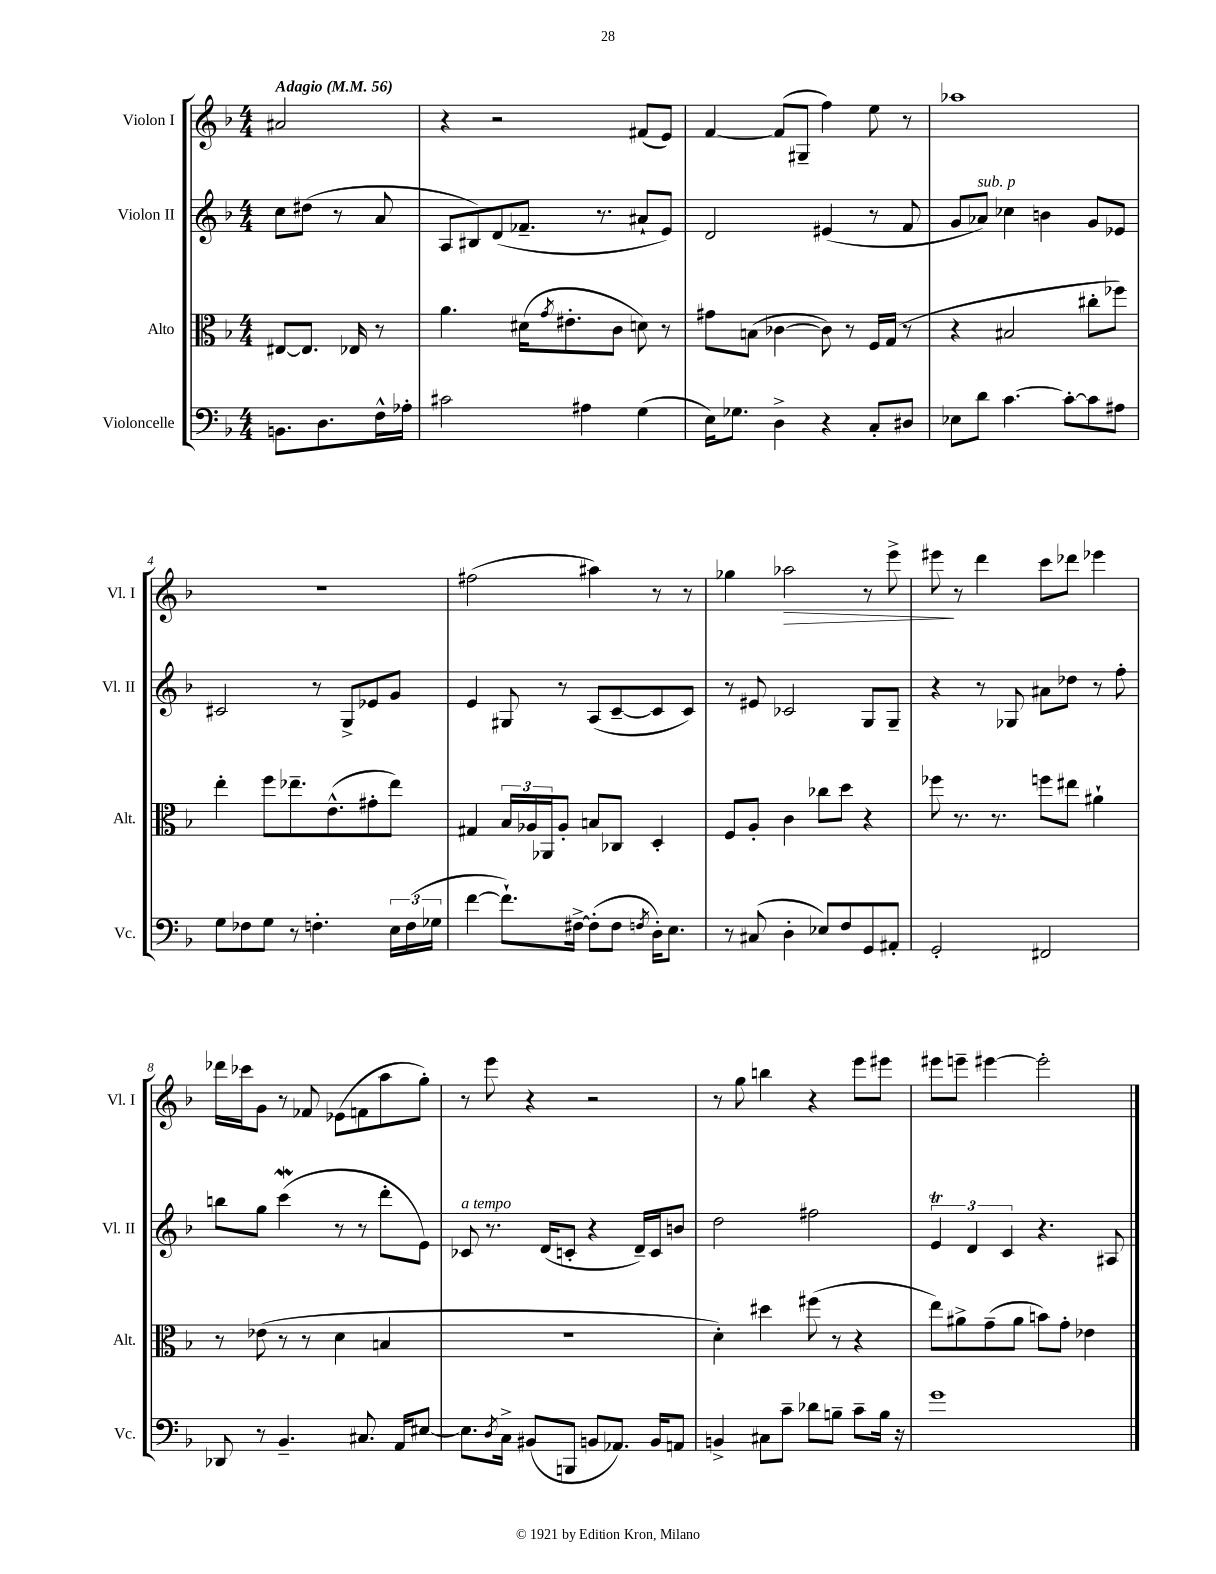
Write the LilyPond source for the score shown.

<<
\new StaffGroup <<
\new Staff = "s0" \with { instrumentName = "Violon I" shortInstrumentName = "Vl. I" } {
    \clef treble \key f \major \numericTimeSignature \time 4/4 \partial 2 \tempo "Adagio" 4 = 56
    ais'2 |
    r4 r2 fis'8( e'8) |
    f'4~ f'8( gis8-- f''4) e''8 r8 |
    aes''1 |
    R1 |
    fis''2( ais''4) r8 r8 |
    ges''4 aes''2\> r8 e'''8-> |
    eis'''8\! r8 d'''4 c'''8 des'''8 ees'''4 |
    des'''16 ces'''16 g'8 r8 fes'8 ees'8( f'8 a''8 g''8-.) |
    r8 e'''8 r4 r2 |
    r8 g''8 b''4 r4 e'''8 eis'''8 |
    eis'''8 e'''8-- eis'''4~ eis'''2-. \bar "|." |
}
\new Staff = "s1" \with { instrumentName = "Violon II" shortInstrumentName = "Vl. II" } {
    \clef treble \key f \major \numericTimeSignature \time 4/4 \partial 2
    c''8 dis''8( r8 a'8 |
    a8 bis8) d'8( fes'8.-- r8. ais'8-! e'8) |
    d'2 eis'4( r8 f'8 |
    g'8 aes'8^\markup { \italic "sub. p" }) ces''4 b'4 g'8 ees'8 |
    cis'2 r8 g8-> ees'8 g'8 |
    e'4 gis8 r8 a8( c'8~-- c'8 c'8) |
    r8 eis'8 ces'2 g8 g8-- |
    r4 r8 ges8 ais'8 des''8 r8 f''8-. |
    b''8 g''8 c'''4\mordent( r8 r8 d'''8-. e'8) |
    ces'8^\markup { \italic "a tempo" } r8. d'16( c'8-. r4 d'16--) c'16 b'8 |
    d''2 fis''2 |
    \tuplet 3/2 { e'4\trill d'4 c'4 } r4. ais8 \bar "|." |
}
\new Staff = "s2" \with { instrumentName = "Alto" shortInstrumentName = "Alt." } {
    \clef alto \key f \major \numericTimeSignature \time 4/4 \partial 2
    eis8~ eis8. ees16 r8 |
    a'4. dis'16( \acciaccatura { g'8 } eis'8.-. c'8 d'8) r8 |
    gis'8 b8( ces'4~ ces'8) r8 f16 g16( r8 |
    r4 bis2 cis''8-. fes''8) |
    e''4-. f''8 ees''8.-- e'8.-^( gis'8-. ees''8) |
    gis4 \tuplet 3/2 { bes16 aes16 aes,16 } aes8-. b8 ces8 d4-. |
    f8 a8-. c'4 ces''8 d''8 r4 |
    fes''8 r8. r8. f''8 eis''8 ais'4-! |
    r8 ees'8( r8 r8 d'4 b4 |
    R1 |
    d'4-.) dis''4 fis''8( r8 r4 |
    e''8) ais'8-> g'8--( ais'8 b'8) g'8-. ees'4 \bar "|." |
}
\new Staff = "s3" \with { instrumentName = "Violoncelle" shortInstrumentName = "Vc." } {
    \clef bass \key f \major \numericTimeSignature \time 4/4 \partial 2
    b,8. d8. f16-^ aes16-. |
    cis'2 ais4 g4( |
    e16) ges8. d4-> r4 c8-. dis8 |
    ees8 d'8 c'4.~ c'8~-. c'8 ais8 |
    g8 fes8 g8 r8 f4.-. \tuplet 3/2 { e16 f16( ges16 } |
    f'4~ f'8.-!) fis16~-> fis8-.( fis8 \acciaccatura { f8 } d16-.) e8. |
    r8 cis8( d4-. ees8) f8 g,8 ais,8-. |
    g,2-. fis,2 |
    des,8 r8 bes,4.-- cis8. a,16 eis8~ |
    eis8. \acciaccatura { d8 } c16-> bis,8( b,,8 b,8 aes,8.) b,16 a,8 |
    b,4-> cis8 c'8-- des'8 b8-- c'8-- b16 r16 |
    g'1 \bar "|." |
}
>>
>>
